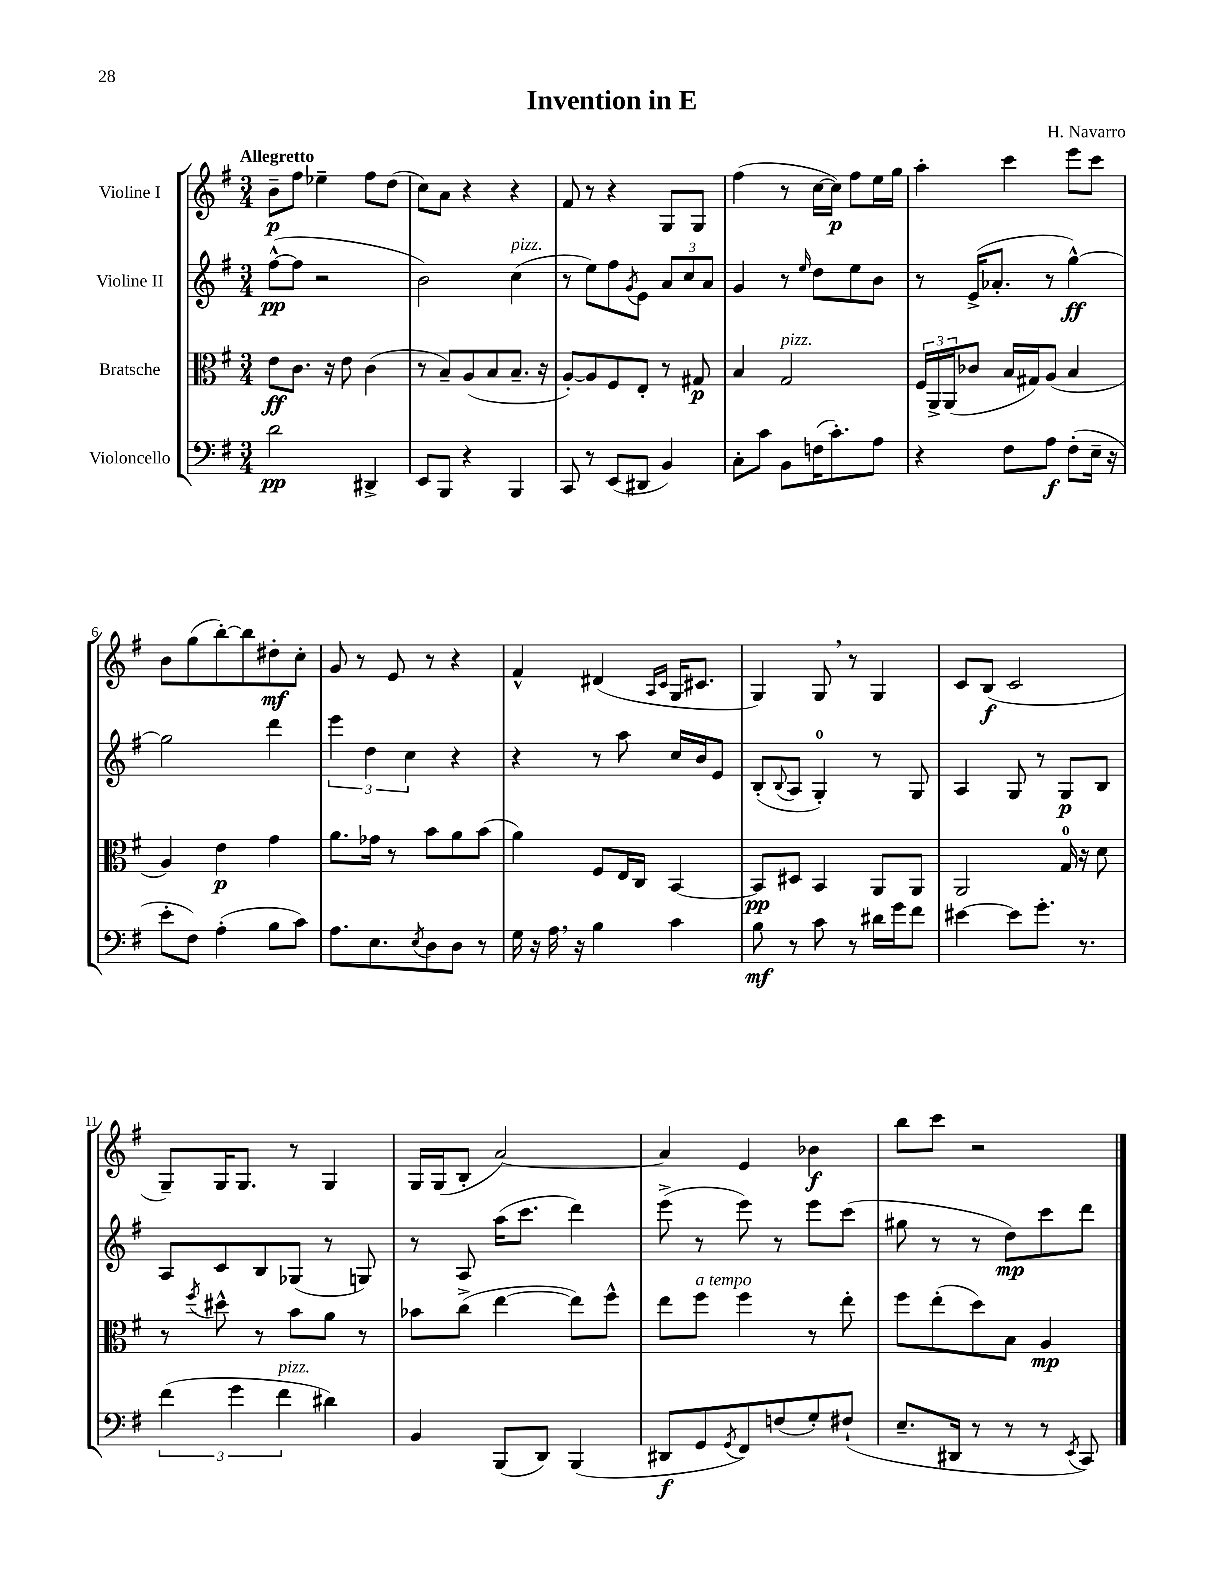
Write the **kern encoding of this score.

**kern	**kern	**kern	**kern
*staff4	*staff3	*staff2	*staff1
*clefF4	*clefC3	*clefG2	*clefG2
*k[f#]	*k[f#]	*k[f#]	*k[f#]
*M3/4	*M3/4	*M3/4	*M3/4
2d	8e	([8ff#^^	8b~
.	8.c	8ff#]	8ff#
.	.	2r	4ee-~
.	16r	.	.
.	8e	.	.
4DD#^	(4c	.	8ff#
.	.	.	(8dd
=	=	=	=
8EE	8r	2b)	8cc)
8BBB	8B~)	.	8a
4r	(8A	.	4r
.	8B	.	.
4BBB	8.B~	(4cc	4r
.	16r	.	.
=	=	=	=
8CC	[8A')	8r	8f#
8r	8A]	8ee)	8r
(8EE	8F#	8ff#	4r
.	.	8qg	.
8DD#	8E'	8e	.
4BB)	8r	12a	8G
.	.	12cc	.
.	8G#	.	8G
.	.	12a	.
=	=	=	=
8C'	4B	4g	(4ff#
8c	.	.	.
8BB	2G	8r	8r
.	.	16qqee	.
(16F	.	8dd	[16cc
8.c')	.	.	16cc])
.	.	8ee	8ff#
8A	.	8b	16ee
.	.	.	16gg
=	=	=	=
4r	24F#	8r	4aa'
.	24AA^	.	.
.	(24AA	.	.
.	8c-	(16e^	.
.	.	8.a-'	.
8F#	16B	.	4ccc
.	16G#)	.	.
8A	(8A	8r	.
(8F#'	4B	[4gg^^)	8eee
16E~	.	.	8ccc
16r	.	.	.
=	=	=	=
8e'	4A)	2gg]	8b
8F#)	.	.	(8gg
(4A'	4e	.	[8bb')
.	.	.	8bb]
8B	4g	4ddd	8dd#'
8c)	.	.	8cc'
=	=	=	=
8.A	8.a	6eee	8g
.	.	.	8r
.	.	6dd	.
8.E	16g-	.	.
.	8r	.	8e
.	.	6cc	.
8qE	.	.	.
8D	8b	.	8r
8D	8a	4r	4r
8r	(8b	.	.
=	=	=	=
16G	4a)	4r	4f#^^
16r	.	.	.
16A	.	.	.
16r	.	.	.
4B	8F#	8r	(4d#
.	16E	8aa	.
.	16C	.	.
.	.	.	16qqA
.	.	.	16qqc
4c	[4BB	16cc	16G
.	.	16b	8.c#
.	.	8e	.
=	=	=	=
8B	8BB]	(8B'	4G)
.	.	8qqB	.
8r	8D#	8A	.
8c	4BB	4G')	8G
8r	.	.	8r
16d#	8AA	8r	4G
16g	.	.	.
8f#	8AA	8G	.
=	=	=	=
[4e#	2AA	4A	8c
.	.	.	(8B
8e#]	.	8G	2c
8.g'	.	8r	.
.	16G	8G	.
8.r	16r	.	.
.	8d	8B	.
=	=	=	=
(6f#	8r	8A	8G~)
.	8qff#	.	.
.	8dd#^^	8c	16G
6g	.	.	.
.	.	.	8.G
.	8r	8B	.
6f#	.	.	.
.	8b	(8G-	8r
4d#)	8a	8r	4G
.	8r	8G)	.
=	=	=	=
4BB	8b-	8r	16G
.	.	.	(16G
.	(8cc^	8A	8B'
(8BBB	[4ee	(16aa	[2a)
.	.	8.ccc	.
8DD)	.	.	.
(4BBB	8ee])	4ddd)	.
.	8ff#^^	.	.
=	=	=	=
8DD#	8ee	(8eee^	4a]
8GG	8ff#	8r	.
8qGG	.	.	.
8FF#)	4ff#	8eee)	4e
(8F	.	8r	.
8G')	8r	8eee	4b-
(8F#`	8ee'	(8ccc	.
=	=	=	=
8.E~	8ff#	8gg#	8bb
.	(8ee'	8r	8ccc
16DD#	.	.	.
8r	8dd)	8r	2r
8r	8B	8dd)	.
8r	4A	8ccc	.
8qEE	.	.	.
8CC)	.	8ddd	.
==	==	==	==
*-	*-	*-	*-
